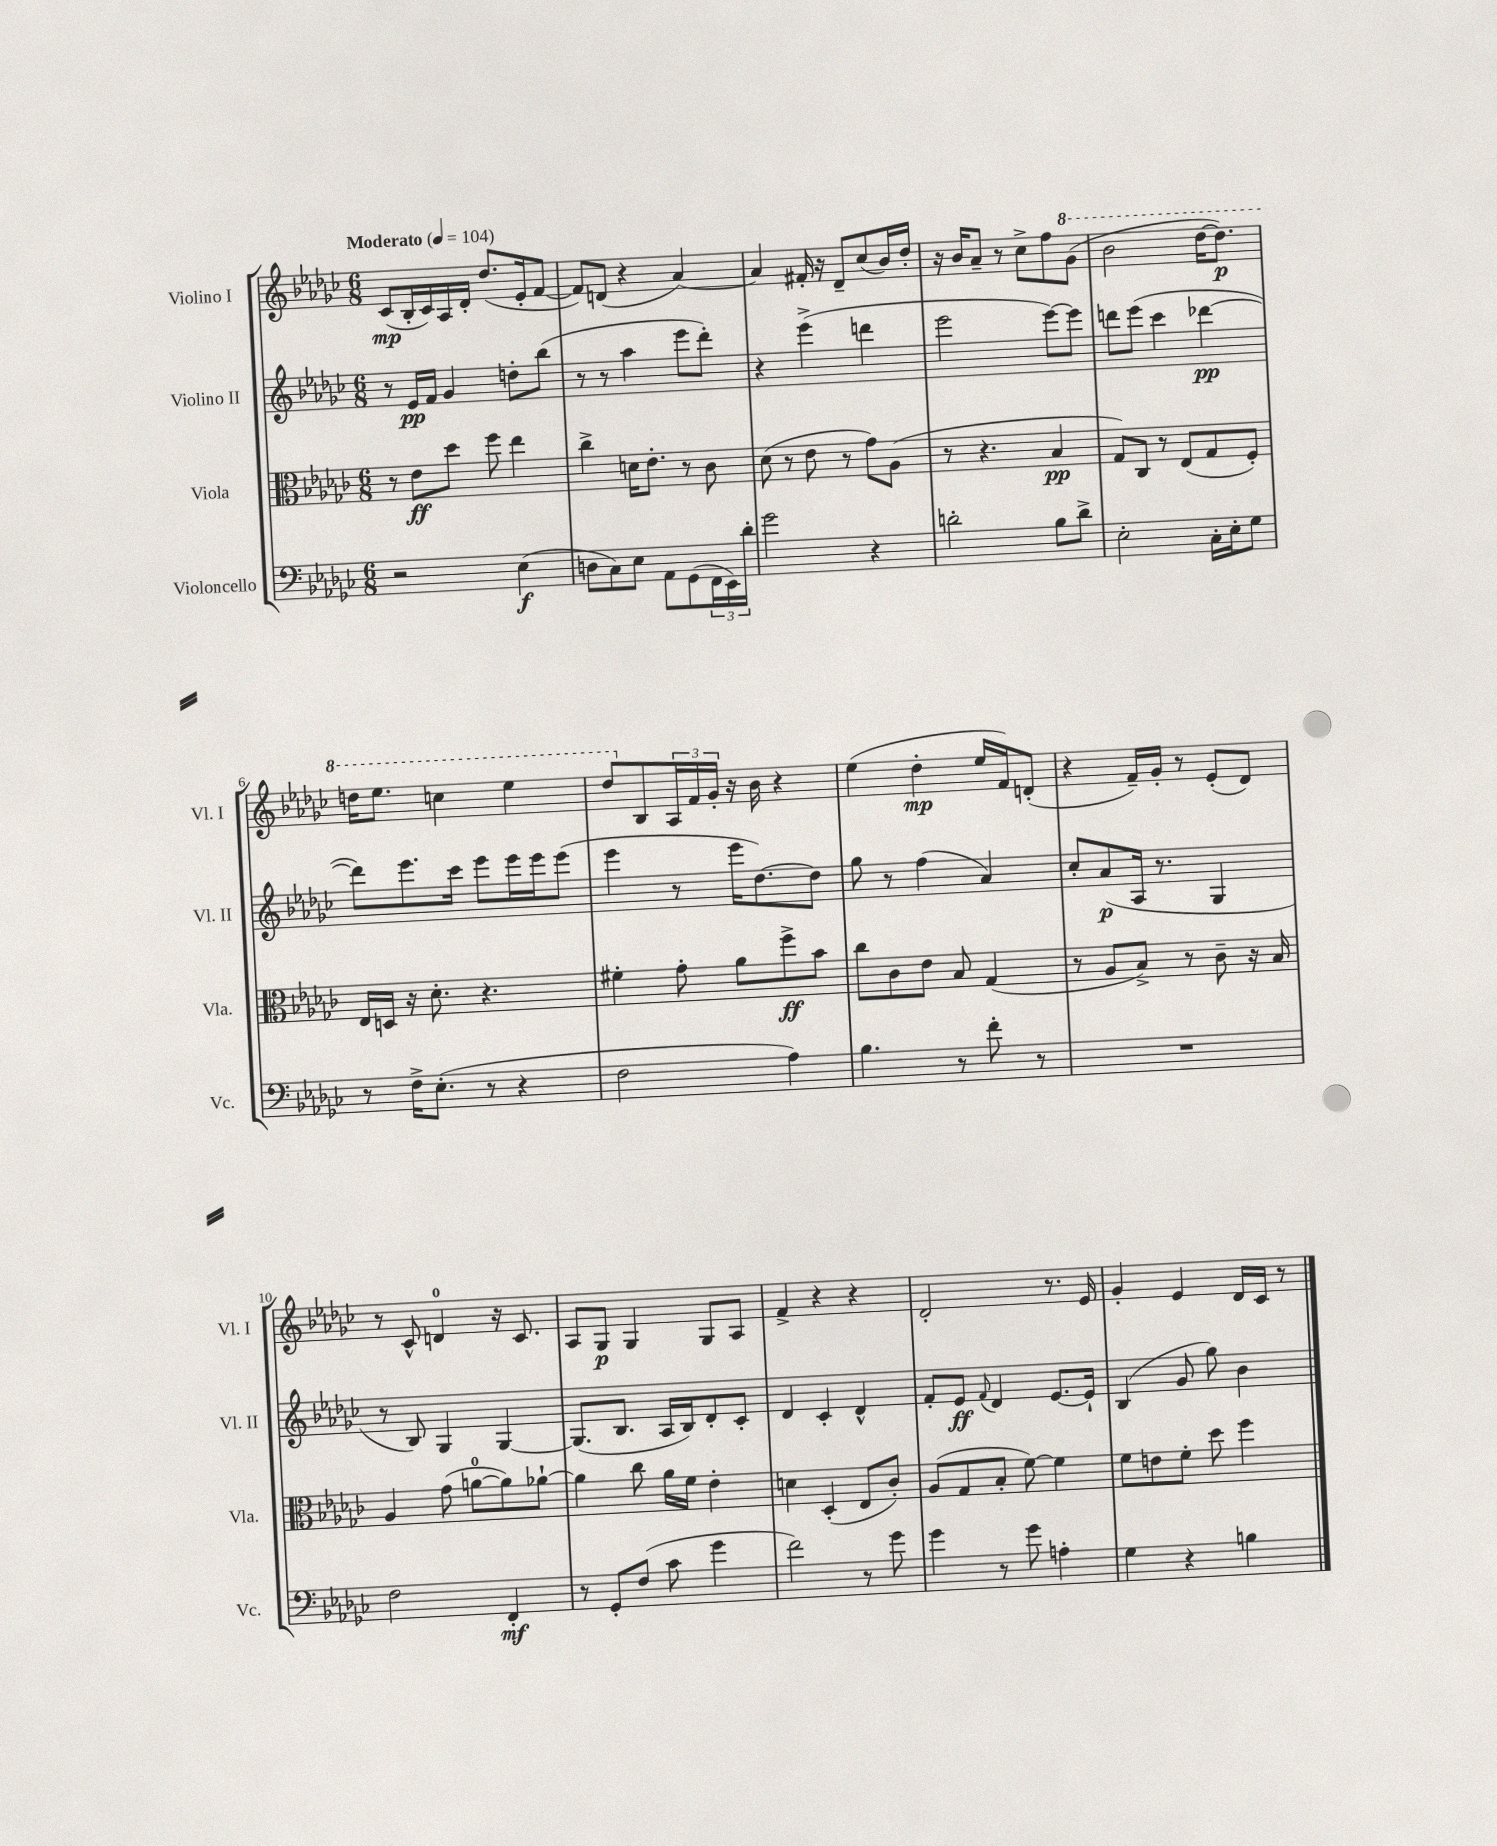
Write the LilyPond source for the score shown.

<<
\new StaffGroup <<
\new Staff = "s0" \with { instrumentName = "Violino I" shortInstrumentName = "Vl. I" } {
    \clef treble \key ges \major \numericTimeSignature \time 6/8 \tempo "Moderato" 4 = 104
    ces'8\mp( bes16-. ces'16) aes16 des'16-. des''8.( ees'16-. f'8~ |
    f'8) d'8( r4 aes'4~) |
    aes'4 fis'16-. r16 des'8-- ces''8( bes'16) des''16-. |
    r16 bes'16 aes'8-- r8 ces''8-> f''8 \ottava #1 ges''8( |
    bes''2 des'''16~ des'''8.\p) |
    d'''16 ees'''8. c'''4 ees'''4 |
    des'''8 \ottava #0 bes8 \tuplet 3/2 { aes16 f'16 ges'16-. } r16 bes'16 r4 |
    ees''4( des''4-.\mp ees''16 f'16) d'8-.( |
    r4 f'16--) ges'16-. r8 ees'8-.( des'8) |
    r8 ces'8-^ d'4-0 r16 ces'8. |
    aes8 ges8\p ges4 ges8 aes8 |
    f'4-> r4 r4 |
    des'2-. r8. ees'16 |
    ges'4-. ees'4 des'16 ces'16 r8 \bar "|." |
}
\new Staff = "s1" \with { instrumentName = "Violino II" shortInstrumentName = "Vl. II" } {
    \clef treble \key ges \major \numericTimeSignature \time 6/8
    r8 ees'16\pp f'16 ges'4 d''8-. bes''8( |
    r8 r8 aes''4 ees'''8 des'''8-.) |
    r4 ees'''4->( d'''4 |
    ees'''2 ees'''8~) ees'''8 |
    d'''8 ees'''8( ces'''4 des'''4~\pp |
    des'''8) ees'''8. ces'''16 ees'''8 ees'''16 ees'''16 ees'''8( |
    ees'''4 r8 ees'''16 des''8.~) des''8 |
    ges''8 r8 f''4( aes'4) |
    ces''8-. aes'8\p( aes16 r8. ges4 |
    r8 bes8) ges4 ges4~ |
    ges8.( bes8. aes16 bes16) des'8-. ces'8-. |
    des'4 ces'4-. des'4-^ |
    f'8-. ees'8\ff \appoggiatura { f'8 } des'4 ees'8.~ ees'16-! |
    bes4( ges'8 ges''8) bes'4 \bar "|." |
}
\new Staff = "s2" \with { instrumentName = "Viola" shortInstrumentName = "Vla." } {
    \clef alto \key ges \major \numericTimeSignature \time 6/8
    r8 ees'8\ff des''8 f''8 ees''4 |
    ces''4-> d'16 ees'8.-. r8 ces'8 |
    des'8( r8 ees'8 r8 ges'8) aes8( |
    r8 r4. bes4\pp |
    ges8) ces8 r8 ees8( ges8 f8-.) |
    ees16 d16 r16 des'8.-. r4. |
    fis'4-. ges'8-. aes'8 f''8->\ff bes'8 |
    ces''8 ces'8 ees'8 bes8 ges4( |
    r8 aes8 bes8->) r8 ces'8-- r16 bes16 |
    aes4 ges'8( a'8-0~ a'8) aes'8~-! |
    aes'4 ces''8 aes'16 f'16 ees'4-. |
    d'4 des4-.( ees8 ces'8-.) |
    aes8( ges8 bes8-. f'8~) f'4 |
    f'8 e'8 f'8-. des''8 f''4 \bar "|." |
}
\new Staff = "s3" \with { instrumentName = "Violoncello" shortInstrumentName = "Vc." } {
    \clef bass \key ges \major \numericTimeSignature \time 6/8
    r2 ees4\f( |
    d8 ces8) ees8 aes,8 ges,8( \tuplet 3/2 { f,16 ees,16) des'16-. } |
    ges'2 r4 |
    d'2-. bes8 d'8-> |
    ees2-. ces16-. ees16-. ges8 |
    r8 f16-> ees8.-.( r8 r4 |
    f2 aes4) |
    bes4. r8 f'8-. r8 |
    R2. |
    f2 f,4-.\mf |
    r8 ges,8-. f8( ces'8 ges'4 |
    f'2) r8 ges'8 |
    ges'4 r8 ges'8 a4-. |
    ges4 r4 b4 \bar "|." |
}
>>
>>
